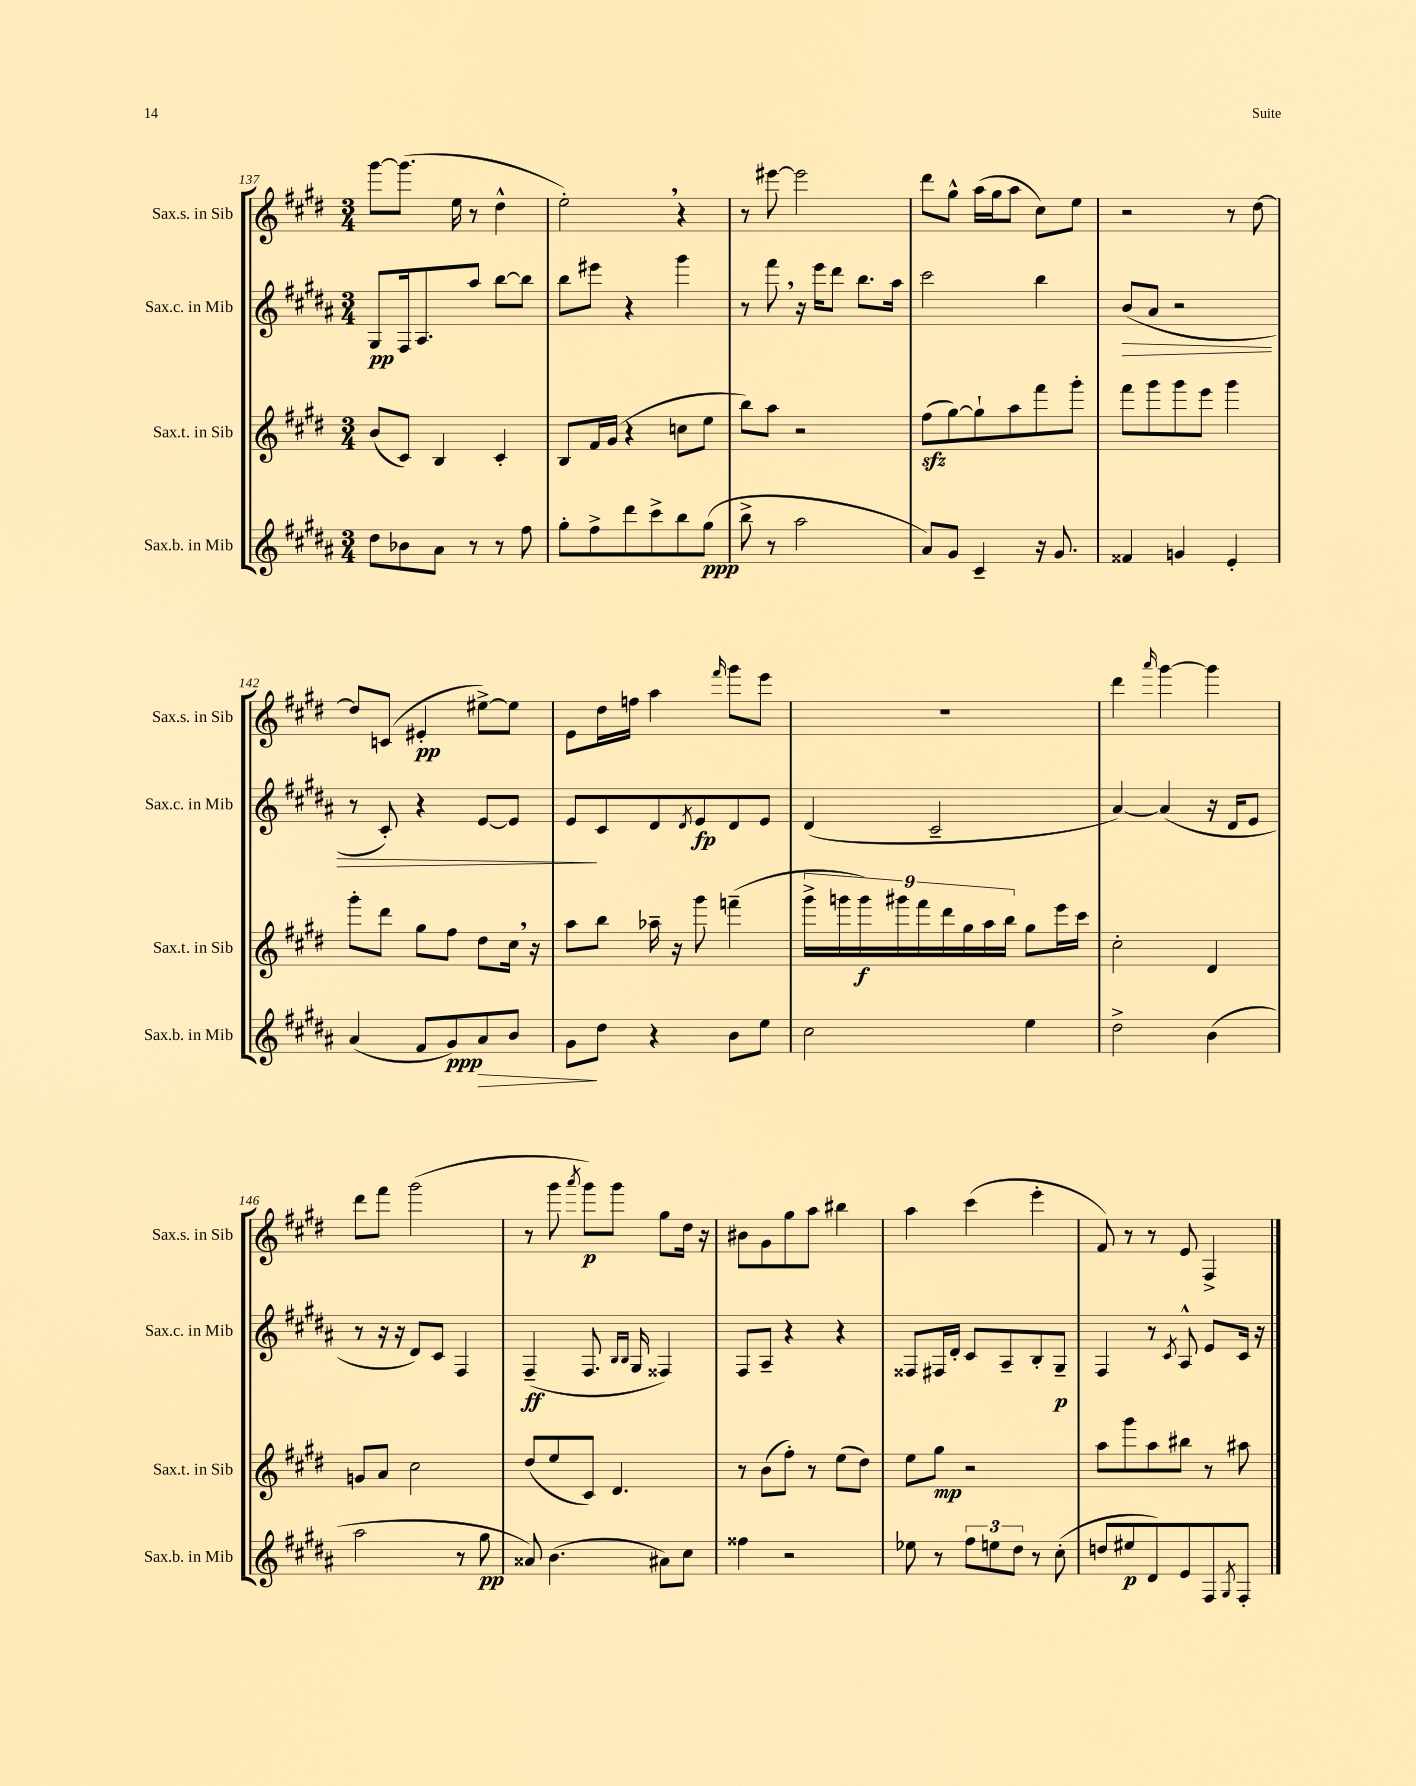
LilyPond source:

<<
\new StaffGroup <<
\new Staff = "s0" \with { instrumentName = "Sax.s. in Sib" shortInstrumentName = "Sax.s. in Sib" } {
    \clef treble \key e \major \numericTimeSignature \time 3/4
    gis'''8~ gis'''8.( e''16 r8 dis''4-^ |
    e''2-.) \breathe r4 |
    r8 eis'''8~ eis'''2 |
    dis'''8 gis''8-^ a''16( gis''16 a''8 cis''8) e''8 |
    r2 r8 dis''8~ |
    dis''8 c'8( eis'4-.\pp eis''8~->) eis''8 |
    e'8 dis''16 f''16 a''4 \grace { fis'''16 } gis'''8 e'''8 |
    R2. |
    dis'''4 \grace { a'''16 } gis'''4~ gis'''4 |
    dis'''8 fis'''8 gis'''2( |
    r8 gis'''8 \acciaccatura { a'''8 } gis'''8\p) gis'''8 gis''8 dis''16 r16 |
    bis'8 gis'8 gis''8 a''8 bis''4 |
    a''4 cis'''4( e'''4-. |
    fis'8) r8 r8 e'8 fis4-> \bar "|." |
}
\new Staff = "s1" \with { instrumentName = "Sax.c. in Mib" shortInstrumentName = "Sax.c. in Mib" } {
    \clef treble \key b \major \numericTimeSignature \time 3/4
    gis8\pp fis16 ais8. ais''8 b''8~ b''8 |
    b''8 eis'''8 r4 gis'''4 |
    r8 fis'''8 \breathe r16 e'''16 dis'''8 b''8. ais''16 |
    cis'''2 b''4 |
    b'8\>( ais'8 r2 |
    r8 cis'8-.) r4 e'8~ e'8 |
    e'8\! cis'8 dis'8 \acciaccatura { dis'8 } e'8\fp dis'8 e'8 |
    dis'4( cis'2-- |
    ais'4~) ais'4( r16 dis'16 e'8 |
    r8 r16 r16 dis'8) cis'8 fis4 |
    fis4--\ff( fis8. \grace { b16 b16 } gis16 fisis4) |
    fis8 ais8-- r4 r4 |
    fisis8 fis16 dis'16-. cis'8 ais8-- b8-. gis8--\p |
    fis4 r8 \acciaccatura { cis'8 } ais8-^ e'8 cis'16 r16 \bar "|." |
}
\new Staff = "s2" \with { instrumentName = "Sax.t. in Sib" shortInstrumentName = "Sax.t. in Sib" } {
    \clef treble \key e \major \numericTimeSignature \time 3/4
    b'8( cis'8) b4 cis'4-. |
    b8 fis'16 gis'16( r4 c''8 e''8 |
    b''8) a''8 r2 |
    fis''8\sfz( gis''8~) gis''8-! a''8 fis'''8 gis'''8-. |
    fis'''8 gis'''8 gis'''8 e'''8 gis'''4 |
    gis'''8-. dis'''8 gis''8 fis''8 dis''8 cis''16 \breathe r16 |
    a''8 b''8 aes''16-- r16 gis'''8 f'''4--( |
    \tuplet 9/8 { gis'''16-> g'''16 g'''16\f) gis'''16 fis'''16 dis'''16 gis''16 a''16 b''16 } gis''8 e'''16 cis'''16 |
    cis''2-. dis'4 |
    g'8 a'8 cis''2 |
    dis''8( e''8 cis'8) dis'4. |
    r8 b'8( fis''8-.) r8 e''8( dis''8) |
    e''8 gis''8\mp r2 |
    a''8 gis'''8 a''8 bis''8 r8 ais''8 \bar "|." |
}
\new Staff = "s3" \with { instrumentName = "Sax.b. in Mib" shortInstrumentName = "Sax.b. in Mib" } {
    \clef treble \key b \major \numericTimeSignature \time 3/4
    dis''8 bes'8 ais'8 r8 r8 fis''8 |
    gis''8-. fis''8-> dis'''8 cis'''8-> b''8 gis''8\ppp( |
    b''8-> r8 ais''2 |
    ais'8) gis'8 cis'4-- r16 gis'8. |
    fisis'4 g'4 e'4-. |
    ais'4( fis'8 gis'8\ppp) ais'8\> b'8 |
    gis'8\! dis''8 r4 b'8 e''8 |
    cis''2 e''4 |
    dis''2-> b'4( |
    ais''2 r8 gis''8\pp |
    aisis'8) b'4.( ais'8) cis''8 |
    fisis''4 r2 |
    ees''8 r8 \tuplet 3/2 { fis''8 e''8 dis''8 } r8 cis''8-.( |
    d''8 eis''8\p dis'8) e'8 fis8 \acciaccatura { gis8 } fis8-. \bar "|." |
}
>>
>>
\layout { \context { \Score currentBarNumber = #137 } }
